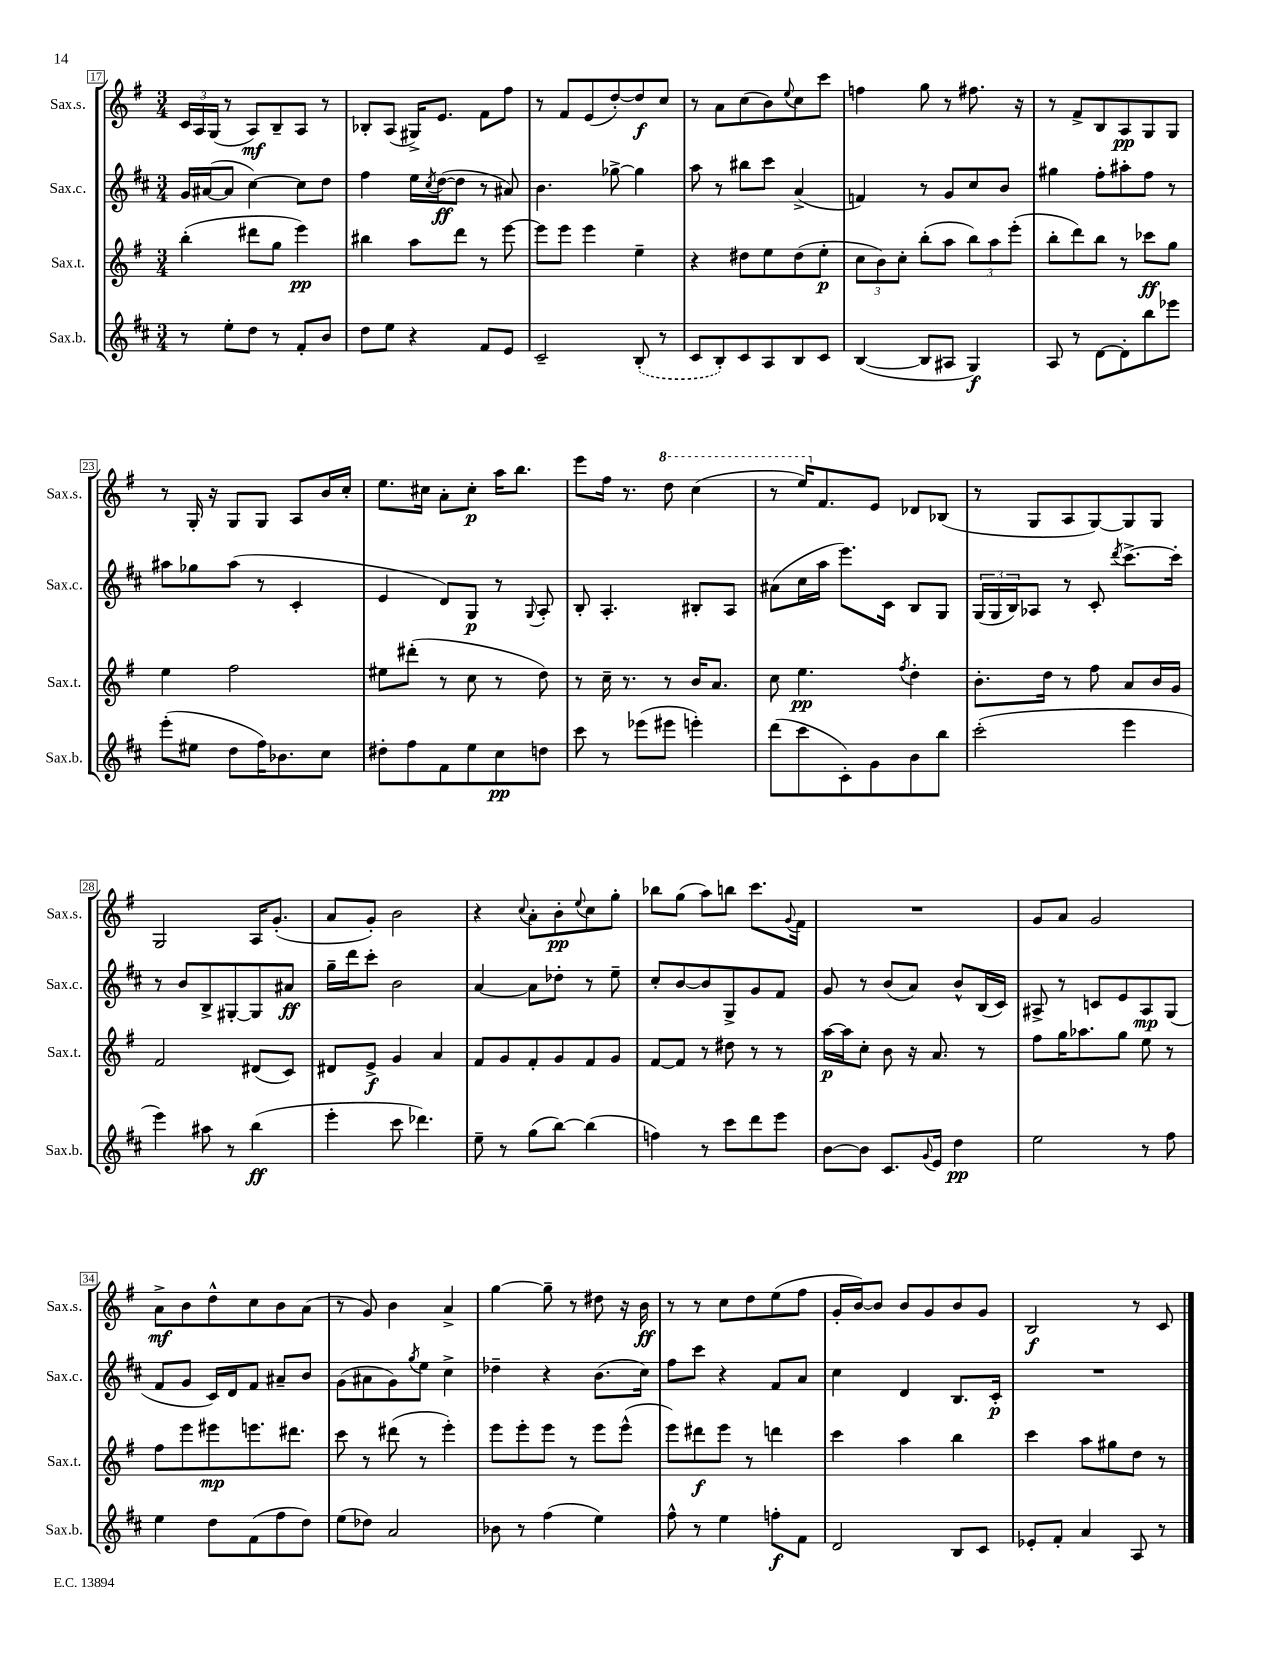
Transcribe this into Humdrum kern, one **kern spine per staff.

**kern	**kern	**kern	**kern
*staff4	*staff3	*staff2	*staff1
*clefG2	*clefG2	*clefG2	*clefG2
*k[f#c#]	*k[f#]	*k[f#c#]	*k[f#]
*M3/4	*M3/4	*M3/4	*M3/4
8r	(4bb'\	16g/LL	24c/LL
.	.	.	24A/
.	.	([16a#/J	.
.	.	.	(24G/JJ
8ee'\L	.	8a#/]J	8r
8dd\J	8ddd#\L	[4cc#\)	8A/L)
8r	8gg\J	.	8B~/
8f#'/L	4eee\)	8cc#\]L	8A/J
8b/J	.	8dd\J	8r
=	=	=	=
8dd\L	4bb#\	4ff#\	8B-'/L
8ee\J	.	.	(8A/J
4r	8aa\L	16ee\LL	16G#^/LK)
.	.	8qcc#/	.
.	.	([16dd\J	8.e/J
.	8ddd\J	8dd\]J	.
8f#/L	8r	8r	8f#\L
8e/J	[8eee\	8a#/)	8ff#\J
=	=	=	=
2c#~/	8eee\]L	4.b\	8r
.	8eee\J	.	8f#/L
.	4eee\	.	(8e/
.	.	[8gg-^\	[8dd'/)
(8B'/	4ee~\	4gg-\]	8dd/]
8r	.	.	8cc/J
=	=	=	=
8c#/L	4r	8aa\	8r
8B'/)	.	8r	8a\L
8c#/	8dd#\L	8bb#\L	(8cc\
8A/	8ee\	8ccc#\J	8b\)
.	.	.	8qqee/
8B/	(8dd#\	(4a^/	8cc\
8c#/J	8ee'\J	.	8ccc\J
=	=	=	=
([4B/	12cc\L	4f/)	4ff\
.	12b\)	.	.
.	12cc'\J	.	.
8B/]L	(8bb'\L	8r	8gg\
8A#/J	8aa\J	8g/L	8r
4G/)	12bb\L)	8cc#/	8.ff#\
.	12aa\	.	.
.	.	8b/J	.
.	(12eee'\J	.	.
.	.	.	16r
=	=	=	=
8A/	8bb'\L	4gg#\	8r
8r	8ddd\)	.	8f#^/L
[8d\L	8bb\J	8ff#'\L	8B/
8d'\]	8r	8aa#'\	8A/
8bb\	8ccc-\L	8ff#\J	8G/
8eee-\J	8gg\J	8r	8G/J
=	=	=	=
(8eee'\L	4ee\	8aa#\L	8r
8ee#\J	.	8gg-\	16G'/
.	.	.	16r
8dd\L	2ff#\	(8aa#\J	8G/L
16ff#\K)	.	8r	8G/J
8.b-\	.	.	.
.	.	4c#'/	8A/L
8cc#\J	.	.	16b/L
.	.	.	16cc'/JJ
=	=	=	=
8dd#'\L	8ee#\L	4e/	8.ee\L
8ff#\	(8ddd#'\J	.	.
.	.	.	16cc#\Jk
8f#\	8r	8d/L)	8a'\L
8ee\	8cc\	8G/J	8cc#'\J
8cc#\	8r	8r	16aa\LK
.	.	.	8.bb\J
.	.	8qqG/	.
8dd\J	8dd\)	8A'/	.
=	=	=	=
8ccc#\	8r	8B'/	8eee\L
8r	16cc~\	4.A'/	16ff#\Jk
.	8.r	.	8.r
(8eee-\L	.	.	.
8eee#\J	8r	.	8ddd\
4eee'\)	16b/LK	8B#'/L	(4ccc\
.	8.a/J	.	.
.	.	8A/J	.
=	=	=	=
(8ddd\L	8cc\	(8a#\L	8r
8ccc#\	4.ee\	16cc#\L	16eee/LK)
.	.	16aa\JJ	8.f#/
8c#'\)	.	8.eee\L)	.
8g\	.	.	8e/J
.	.	16c#\Jk	.
.	8qff#/	.	.
8b\	4dd'\	8B/L	8d-/L
8bb\J	.	8G/J	(8B-/J
=	=	=	=
(2ccc#'\	8.b'\L	(24G/LL	8r
.	.	24G/	.
.	.	24B/J)	.
.	.	8A-/J	8G/L
.	16dd\Jk	.	.
.	8r	8r	8A/
.	8ff#\	8c#'/	[8G/)
.	.	8qddd/	.
4eee\	8a/L	[8.ccc#^\L	8G/]
.	16b/L	.	8G/J
.	16g/JJ	16ccc#'\]Jk	.
=	=	=	=
4eee\)	2f#/	8r	2G/
.	.	8b/L	.
8aa#\	.	8B^/	.
8r	.	[8G#'/	.
(4bb\	(8d#/L	8G#/]	16A/LK
.	.	.	(8.g'/J
.	8c/J)	8a#/J	.
=	=	=	=
4eee'\	8d#/L	16gg~\LL	8a/L
.	.	16ddd\J	.
.	8e^/J	8ccc#'\J	8g'/J)
8ccc#\	4g/	2b\	2b\
4.ddd-\)	.	.	.
.	4a/	.	.
=	=	=	=
8ee~\	8f#/L	[4a/	4r
8r	8g/	.	.
.	.	.	8qqcc/
(8gg\L	8f#'/	8a\]L	8a'\L
[8bb\J)	8g/	8dd-'\J	8b'\
.	.	.	8qqee/
(4bb\]	8f#/	8r	8cc\
.	8g/J	8ee~\	8gg'\J
=	=	=	=
4ff\)	[8f#/L	8cc#'/L	8bb-\L
.	8f#/]J	[8b/	(8gg\J
8r	8r	8b/]	8aa\L)
8ccc#\L	8dd#\	8G^/	8bb\J
8ddd\	8r	8g/	8.ccc\L
8eee\J	8r	8f#/J	.
.	.	.	8qqg/
.	.	.	16f#\Jk
=	=	=	=
[8b\L	[16aa\LL	8g/	2.r
.	16aa\]J	.	.
8b\]J	8cc'\J	8r	.
8.c#/L	8b\	(8b/L	.
.	16r	8a/J)	.
8qqg/	.	.	.
16e/Jk	8.a/	.	.
4dd\	.	8b^^/L	.
.	8r	(16B/L	.
.	.	16c#/JJ)	.
=	=	=	=
2ee\	8ff#\L	8A#^/	8g/L
.	16gg\K	8r	8a/J
.	8.aa-\	.	.
.	.	8c/L	2g/
.	8gg\J	8e/	.
8r	8ee\	8A#/	.
8ff#\	8r	(8G/J	.
=	=	=	=
4ee\	8ff#\L	8f#/L	8a^\L
.	8eee\	8g/J	8b\
8dd\L	8eee#\	16c#/LL)	8dd^^\
.	.	16d/J	.
(8f#\	8.eee\	8f#/J	8cc\
8ff#\	.	8a#~/L	8b\
.	8.ddd#\J	.	.
8dd\J)	.	8b/J	(8a\J
=	=	=	=
(8ee\L	8ccc\	(8g\L	8r
8dd-\J)	8r	8a#\	8g/)
2a/	(8ddd#\	8g\)	4b\
.	.	8qgg/	.
.	8r	8ee\J	.
.	4eee'\)	4cc#^\	4a^/
=	=	=	=
8b-\	8eee\L	4dd-~\	[4gg\
8r	8eee'\	.	.
(4ff#\	8eee\J	4r	8gg~\]
.	8r	.	8r
4ee\)	8eee\L	(8.b\L	8dd#\
.	(8eee^^\J	.	16r
.	.	16cc#\Jk)	16b\
=	=	=	=
8ff#^^\	8eee\L)	8ff#\L	8r
8r	8ddd#\	8ccc#\J	8r
4ee\	8eee\J	4r	8cc\L
.	8r	.	8dd\
8ff'\L	4ddd\	8f#/L	(8ee\
8f#\J	.	8a/J	8ff#\J
=	=	=	=
2d/	4ccc\	4cc#\	16g'/LL
.	.	.	[16b/J)
.	.	.	8b/]J
.	4aa\	4d/	8b/L
.	.	.	8g/
8B/L	4bb\	8.B/L	8b/
8c#/J	.	.	8g/J
.	.	16c#'/Jk	.
=	=	=	=
8e-'/L	4ccc\	2.r	2B/
8f#'/J	.	.	.
4a/	8aa\L	.	.
.	8gg#\	.	.
8A/	8dd\J	.	8r
8r	8r	.	8c/
==	==	==	==
*-	*-	*-	*-
